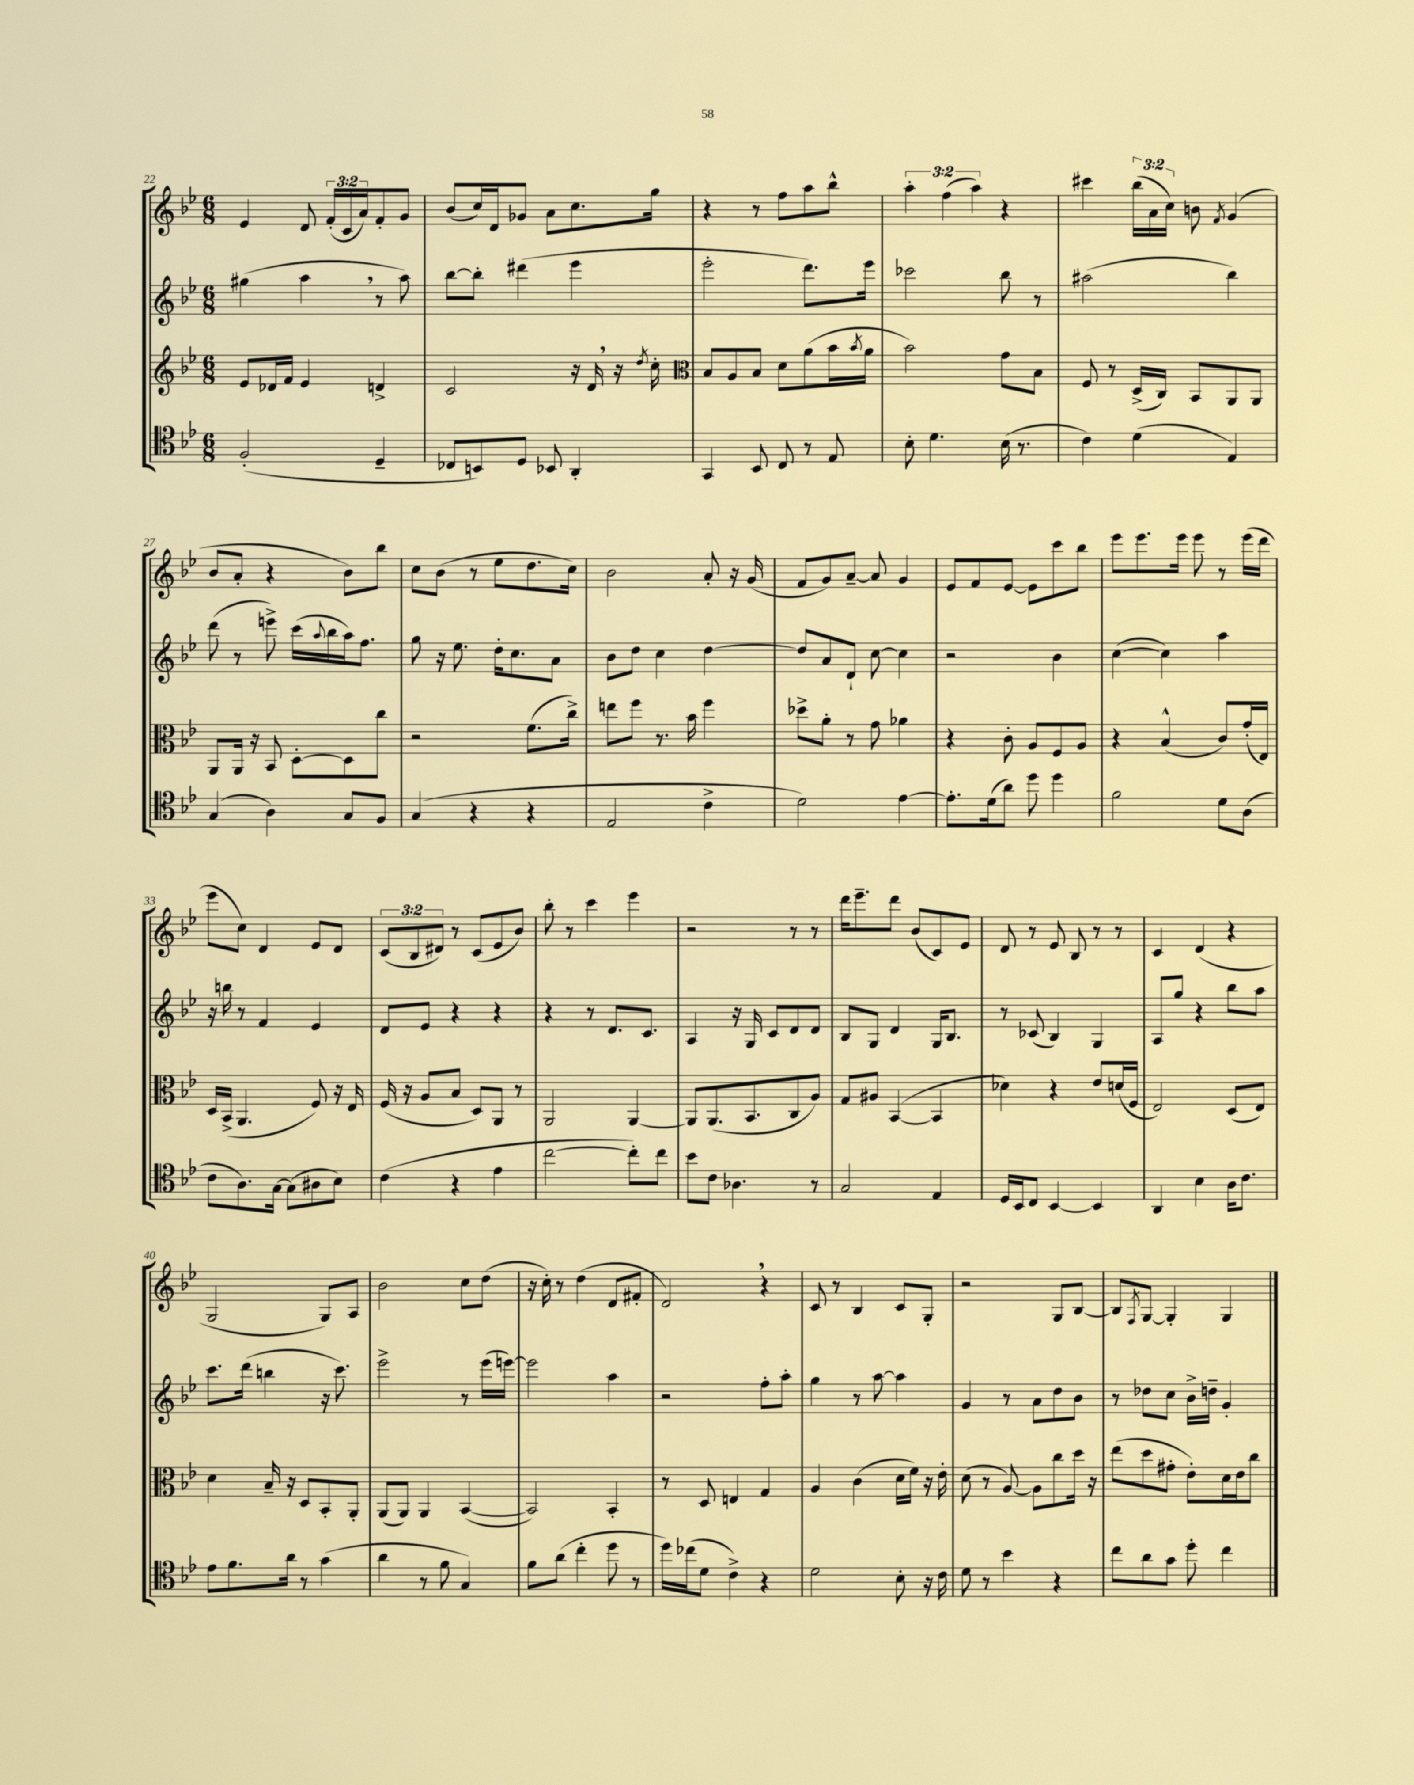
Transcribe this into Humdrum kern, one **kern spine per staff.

**kern	**kern	**kern	**kern
*part4	*part3	*part2	*part1
*staff4	*staff3	*staff2	*staff1
*clefC4	*clefG2	*clefG2	*clefG2
*k[b-e-]	*k[b-e-]	*k[b-e-]	*k[b-e-]
*M6/8	*M6/8	*M6/8	*M6/8
=22	=22	=22	=22
(2F'/	8e-/L	(4gg#X\	4e-/
.	16d-X/L	.	.
.	16f/JJ	.	.
.	4e-/	4aa,\	8d/
.	.	.	(24f'/LL
.	.	.	24c/
.	.	.	24a/J)
4D~/	4dn^/	8r	8f'/
.	.	8aa\)	8g/J
=23	=23	=23	=23
8C-X/L	2c/	[8bb-\L	(8b-/L
8BBn/)	.	8bb-'\J]	16cc/L)
.	.	.	16d/J
8D/J	.	(4ddd#X\	8g-X/J
8BB-X/	.	.	8a\L
4AA'/	16r	4eee-\	8.cc\
.	16d,/	.	.
.	16r	.	.
.	8qdd/	.	.
.	16cc'\	.	16gg\Jk
=24	=24	=24	=24
*	*clefC3	*	*
4GG/	8B-/L	2eee-'\	4r
.	8A/	.	.
8BB-/	8B-/J	.	8r
8C/	8d\L	.	8ff\L
8r	(8a\	8.ddd\L)	8aa\
8E-/	16b-\L	.	8bb-^^\J
.	8qb-/	.	.
.	16a\JJ	16eee-\Jk	.
=25	=25	=25	=25
8B-'\	2b-\)	2ccc-X\	6aa'\
4.d\	.	.	.
.	.	.	(6ff\
.	.	.	6aa\)
(16B-\	8g\L	8bb-\	4r
8.r	.	.	.
.	8B-\J	8r	.
=26	=26	=26	=26
4c\)	8F/	(2aa#X\	4ccc#X\
.	8r	.	.
(4d\	(16D^/LL	.	(24bb-\LL
.	.	.	24a\
.	16C/JJ)	.	.
.	.	.	24cc\JJ)
.	8BB-/L	.	8bn\
.	.	.	8qf/
4E-/)	8AA/	4bb-\)	(4g/
.	8AA/J	.	.
!!LO:LB:g=z
=27	=27	=27	=27
(4G/	8AA/L	(8ddd\	8b-/L
.	16AA/Jk	8r	8a'/J
.	16r	.	.
4A\)	8BB-/	8eeen^\)	4r
.	[8D'\L	(16ccc\LL	.
.	.	8qqaa/	.
.	.	16bb-\	.
8G/L	8D\]	16aa\J)	8b-\L)
.	.	8.ff\J	.
8F/J	8cc\J	.	8bb-\J
=28	=28	=28	=28
(4G/	2r	8gg\	8cc\L
.	.	16r	(8b-\J
.	.	8.ee-\	.
4r	.	.	8r
.	.	16dd'\KL	8ee-\L
.	.	8.cc\	.
4r	(8.f\L	.	8.dd\
.	.	8a\J	.
.	16cc^\Jk)	.	16cc\Jk)
=29	=29	=29	=29
2E-/	8een\L	8b-\L	2b-\
.	8ff\J	8dd\J	.
.	8.r	4cc\	.
.	16b-\	.	.
4c^\	4ff\	[4dd\	8a'/
.	.	.	16r
.	.	.	(16g/
=30	=30	=30	=30
2d\)	8dd-X^\L	8dd/L]	8f/L
.	8a'\J	8a/	8g/)
.	8r	8d`/J	[8a~/J
.	8g\	[8cc\	8a/]
[4e-\	4a-X\	4cc\]	4g/
=31	=31	=31	=31
8.e-'\L]	4r	2r	8e-/L
.	.	.	8f/
(16d\k	.	.	.
8a\J)	8c'\	.	[8e-/J
8dd\	8A/L	.	8e-\L]
4dd\	8F/	4b-\	8ccc\
.	8A/J	.	8bb-\J
=32	=32	=32	=32
2f\	4r	([4cc\	8eee-\L
.	.	.	8.eee-\
.	(4B-^^/	4cc\])	.
.	.	.	16eee-\Jk
.	.	.	8eee-\
8d\L	8c/L)	4aa\	8r
(8A\J	(16g'/L	.	(16eee-\LL
.	16E-/JJ)	.	16ddd\JJ
!!LO:LB:g=z
=33	=33	=33	=33
8c\L	16D/LL	16r	8eee-\L
.	(16BB-^/JJ	16bbn\	.
8.A\)	4.AA/	8r	8cc\J)
.	.	4f/	4d/
[16G\Jk	.	.	.
(8G\L]	.	.	.
8A#X\	8F/)	4e-/	8e-/L
8B-\J)	16r	.	8d/J
.	16E-/	.	.
=34	=34	=34	=34
(4c\	(16F/	8d/L	(12c/L
.	16r	.	.
.	.	.	12B-/
.	8A/L	8e-/J	.
.	.	.	12d#X/J)
4r	8B-/J	4r	8r
.	8D/L)	.	(8c/L
4e-\	8AA/J	4r	8e-/
.	8r	.	8b-/J)
=35	=35	=35	=35
[2cc\	2AA/	4r	8bb-'\
.	.	.	8r
.	.	8r	4ccc\
.	.	8.d/L	.
8cc'\L])	[4AA/	.	4eee-\
.	.	8.c/J	.
8cc\J	.	.	.
=36	=36	=36	=36
8b-\L	8AA/L]	4A/	2r
8c\J	(8.AA/	.	.
4.A-X\	.	16r	.
.	8.BB-/	16G/	.
.	.	8c/L	.
.	8C/	8d/	8r
8r	8A/J)	8d/J	8r
=37	=37	=37	=37
2G/	8G/L	8B-/L	16ddd\KL
.	.	.	8.eee-~\
.	8A#X/J	8G/J	.
.	([4BB-/	4d/	8ddd\J
.	.	.	(8b-/L
4E-/	4BB-/]	16G/KL	8c/)
.	.	8.B-/J	.
.	.	.	8e-/J
=38	=38	=38	=38
16D/LL	4d-X\)	8r	8d/
16BB-/J	.	.	.
8C/J	.	(8c-X/	8r
[4BB-/	4r	4B-/)	8e-/
.	.	.	8B-/
4BB-/]	8e-/L	4G/	8r
.	(16dn/L	.	8r
.	16F/JJ	.	.
=39	=39	=39	=39
4AA/	2E-/)	8A/L	4c/
.	.	8gg/J	.
4B-\	.	4r	(4d/
16A\KL	(8D/L	8bb-\L	4r
8.c\J	.	.	.
.	8E-/J)	8aa\J	.
!!LO:LB:g=z
=40	=40	=40	=40
8e-\L	4d\	8.ccc\L	2G/
8.f\	.	.	.
.	.	(16ddd\Jk	.
.	16B-~/	4bbn\	.
16a\Jk	16r	.	.
8r	8D/L	.	.
(4g\	8BB-'/	16r	8G/L)
.	.	8.ccc\)	.
.	8AA'/J	.	8A/J
=41	=41	=41	=41
4a\	(8AA/L	2eee-^\	2b-\
.	8AA/J)	.	.
8r	4AA/	.	.
8f\	.	.	.
4G/)	([4BB-/	8r	8cc\L
.	.	(16eee-\LL	(8dd\J
.	.	[16eeen\JJ)	.
=42	=42	=42	=42
8f\L	2BB-/])	2eee\]	16r
.	.	.	16cc'\)
(8a\J	.	.	8r
4cc'\	.	.	(4dd\
8dd\	4BB-'/	4aa\	8d/L
8r	.	.	8f#X'/J
=43	=43	=43	=43
16dd\LL)	8r	2r	2d,/)
(16cc-X\J	.	.	.
8d\J	8D/	.	.
4c^\)	4En/	.	.
4r	4G/	8ff'\L	4r
.	.	8aa'\J	.
=44	=44	=44	=44
2d\	4A/	4gg\	8c/
.	.	.	8r
.	(4c\	8r	4B-/
.	.	[8aa\	.
8B-'\	16d\LL	4aa\]	8c/L
.	16f\JJ)	.	.
16r	16r	.	8G'/J
16c\	16e-'\	.	.
=45	=45	=45	=45
8d\	(8d\	4g/	2r
8r	8r	.	.
4b-\	[8A/)	8r	.
.	8A\L]	8a\L	.
4r	8cc\	8dd\	8G/L
.	16dd\Jk	8b-\J	[8B-/J
.	16r	.	.
=46	=46	=46	=46
8cc\L	(8ee-\L	8r	8B-/L]
.	.	.	8qF/
8a\	8dd\	8dd-X\L	[8G/J
8g\J	8g#X'\J	8cc\J	4G'/]
8dd'\	8e-'\L)	16b-^\LL	.
.	.	16ddn~\JJ	.
4cc\	16d\L	4g'/	4G/
.	16e-\J	.	.
.	8cc\J	.	.
==	==	==	==
*-	*-	*-	*-
